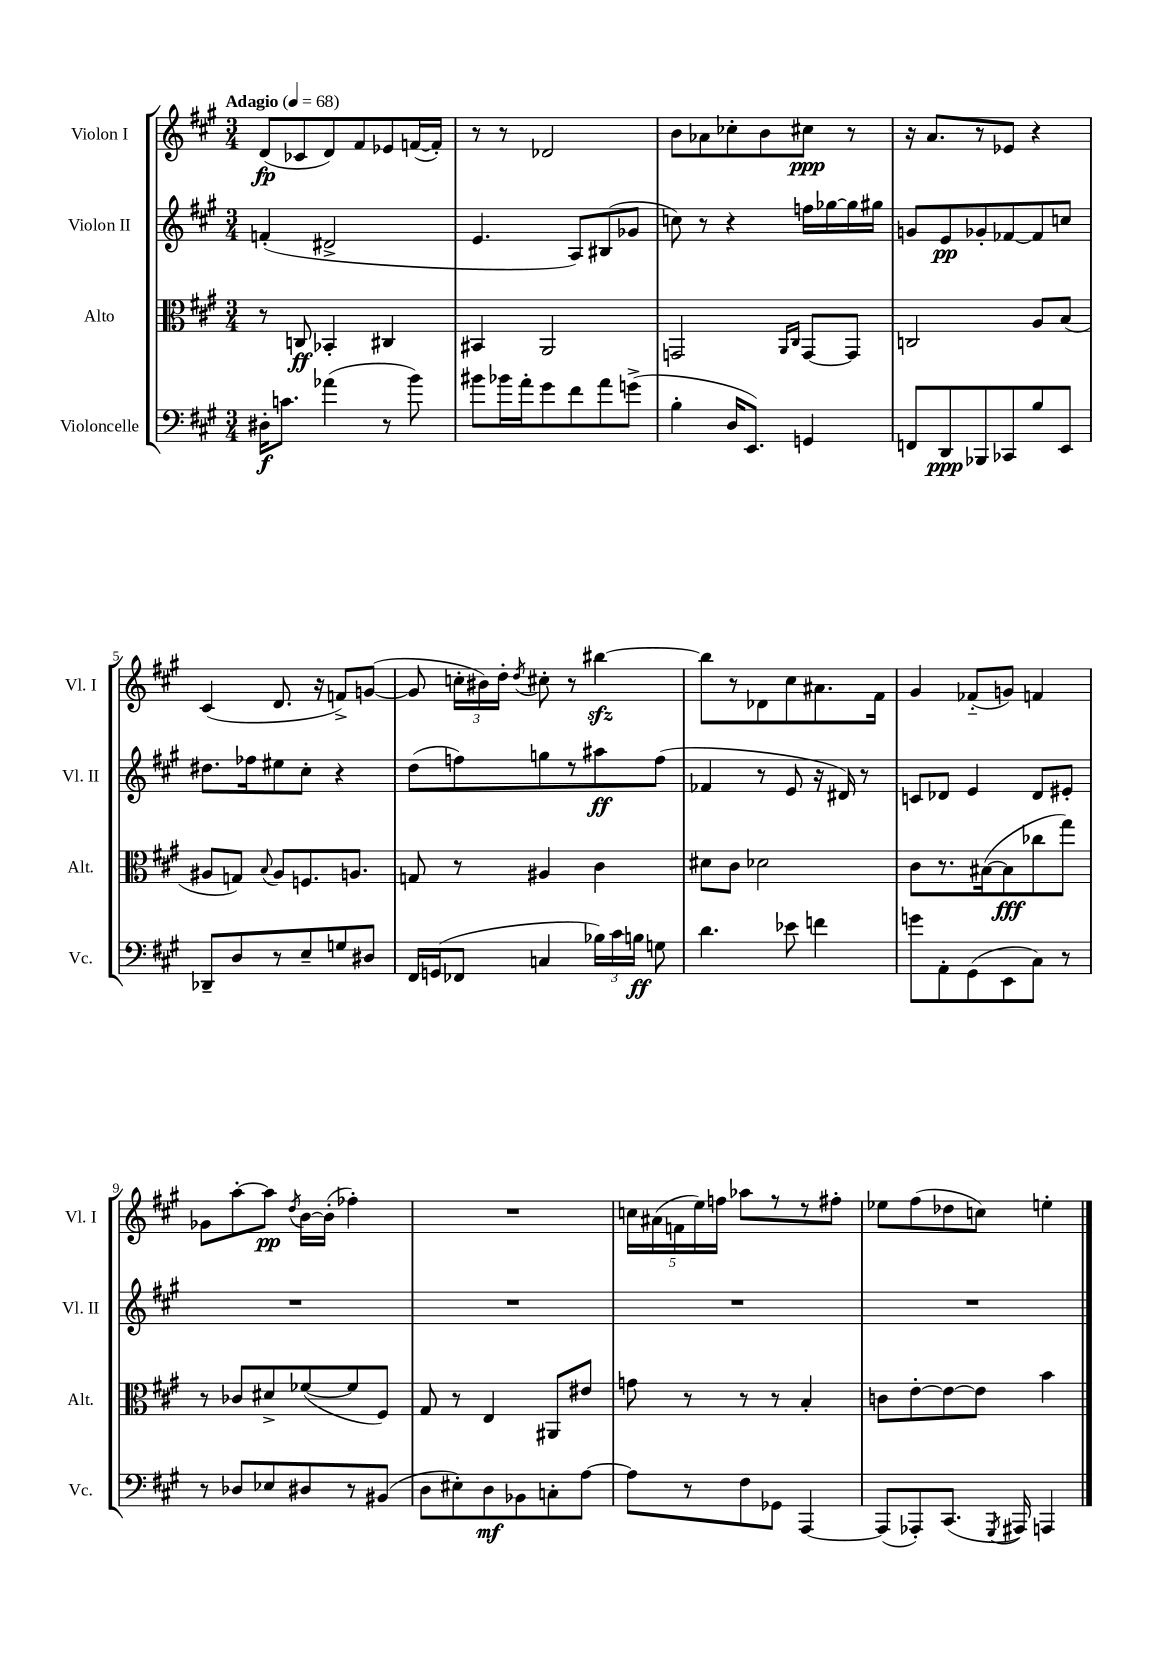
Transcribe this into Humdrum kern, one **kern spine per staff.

**kern	**dynam	**kern	**dynam	**kern	**dynam	**kern	**dynam
*part4	*part4	*part3	*part3	*part2	*part2	*part1	*part1
*staff4	*staff4	*staff3	*staff3	*staff2	*staff2	*staff1	*staff1
*I"Violoncelle	*	*I"Alto	*	*I"Violon II	*	*I"Violon I	*
*I'Vc.	*	*I'Alt.	*	*I'Vl. II	*	*I'Vl. I	*
*clefF4	*	*clefC3	*	*clefG2	*	*clefG2	*
*k[f#c#g#]	*	*k[f#c#g#]	*	*k[f#c#g#]	*	*k[f#c#g#]	*
*M3/4	*	*M3/4	*	*M3/4	*	*M3/4	*
*MM68	*	*MM68	*	*MM68	*	*MM68	*
=1	=1	=1	=1	=1	=1	=1	=1
!	!	!	!	!	!	!LO:TX:a:B:t=Adagio	!
16D#X'\KL	f	8r	.	(4fn'/	.	(8d/L	fp
8.cn\J	.	.	.	.	.	.	.
.	.	8Cn/	ff	.	.	8c-X/	.
(4a-X\	.	4BB-X'/	.	2d#X^/	.	8d/)	.
.	.	.	.	.	.	8f#/	.
8r	.	4C#X/	.	.	.	8e-X/	.
8b\)	.	.	.	.	.	([16fn/L	.
.	.	.	.	.	.	16f'/JJ])	.
=2	=2	=2	=2	=2	=2	=2	=2
8b#X\L	.	4BB#X/	.	4.e/	.	8r	.
16b-X\L	.	.	.	.	.	8r	.
16a'\J	.	.	.	.	.	.	.
8g#\	.	2AA/	.	.	.	2d-X/	.
8f#\	.	.	.	8A/L)	.	.	.
8a\	.	.	.	(8B#X/	.	.	.
(8gn^\J	.	.	.	8g-X/J	.	.	.
=3	=3	=3	=3	=3	=3	=3	=3
4B'\	.	2GGn/	.	8ccn\)	.	8b\L	.
.	.	.	.	8r	.	8a-X\	.
16D/KL	.	.	.	4r	.	8cc-X'\	.
8.EE/J)	.	.	.	.	.	.	.
.	.	.	.	.	.	8b\	.
.	.	16qqAA/LL	.	.	.	.	.
.	.	16qqC#/JJ	.	.	.	.	.
4GGn/	.	[8GG/L	.	16ffn\LL	.	8cc#X\J	ppp
.	.	.	.	[16gg-X\	.	.	.
.	.	8GG/J]	.	16gg-\]	.	8r	.
.	.	.	.	16gg#X\JJ	.	.	.
=4	=4	=4	=4	=4	=4	=4	=4
8FFn/L	.	2Cn/	.	8gn/L	.	16r	.
.	.	.	.	.	.	8.a/L	.
8DD/	ppp	.	.	8e/	pp	.	.
8BBB-X/	.	.	.	8g-X'/	.	8r	.
8CC-X/	.	.	.	[8f-X/	.	8e-X/J	.
8B/	.	8A/L	.	8f-/]	.	4r	.
8EE/J	.	(8B/J	.	8ccn/J	.	.	.
!!LO:LB:g=z
=5	=5	=5	=5	=5	=5	=5	=5
8DD-X~/L	.	8A#X/L	.	8.dd#X\L	.	(4c#/	.
8D/	.	8Gn/J)	.	.	.	.	.
.	.	.	.	16ff-X\k	.	.	.
.	.	8qqB/	.	.	.	.	.
8r	.	8A#/L	.	8ee#X\	.	8.d/	.
8E~/	.	8.Fn/	.	8cc#'\J	.	.	.
.	.	.	.	.	.	16r	.
8Gn/	.	.	.	4r	.	8fn^/L)	.
.	.	8.An/J	.	.	.	.	.
8D#X/J	.	.	.	.	.	([8gn/J	.
=6	=6	=6	=6	=6	=6	=6	=6
16FF#/LL	.	8Gn/	.	(8dd\L	.	8g/]	.
(16GGn/J	.	.	.	.	.	.	.
8FF-X/J	.	8r	.	8ffn\)	.	24ccn'\LL	.
.	.	.	.	.	.	24b#X\)	.
.	.	.	.	.	.	24dd'\JJ	.
.	.	.	.	.	.	8qdd/	.
4Cn/	.	4A#X/	.	8ggn\	.	8cc#X'\	.
.	.	.	.	8r	.	8r	.
24B-X\LL)	.	4c#\	.	8aa#X\	ff	[4bb#Xzz\	.
24c#\	.	.	.	.	.	.	.
24Bn\JJ	ff	.	.	.	.	.	.
8Gn\	.	.	.	(8ff\J	.	.	.
=7	=7	=7	=7	=7	=7	=7	=7
4.d\	.	8d#X\L	.	4f-X/	.	8bb#\L]	.
.	.	8c#\J	.	.	.	8r	.
.	.	2d-X\	.	8r	.	8d-X\	.
8e-X\	.	.	.	8e/	.	8cc#\	.
4fn\	.	.	.	16r	.	8.a#X\	.
.	.	.	.	16d#X/)	.	.	.
.	.	.	.	8r	.	.	.
.	.	.	.	.	.	16f#\Jk	.
=8	=8	=8	=8	=8	=8	=8	=8
8gn\L	.	8c#\L	.	8cn/L	.	4g#/	.
8AA'\	.	8.r	.	8d-X/J	.	.	.
(8GG#\	.	.	.	4e/	.	(8f-X/L	.
.	.	([16B#X\k	.	.	.	.	.
8EE\	.	8B#\]	fff	.	.	8gn/J)	.
8C#\J)	.	8cc-X\	.	8d-/L	.	4fn/	.
8r	.	8gg#\J)	.	8e#X'/J	.	.	.
!!LO:LB:g=z
=9	=9	=9	=9	=9	=9	=9	=9
8r	.	8r	.	2.r	.	8g-X\L	.
8D-X/L	.	8c-X/L	.	.	.	[8aa'\	.
8E-X/	.	8d#X^/	.	.	.	8aa\J]	pp
.	.	.	.	.	.	8qdd/	.
8D#X/	.	([8f-X/	.	.	.	[16b\LL	.
.	.	.	.	.	.	(16b'\JJ]	.
8r	.	8f-/]	.	.	.	4ff-X'\)	.
(8BB#X/J	.	8F#/J)	.	.	.	.	.
=10	=10	=10	=10	=10	=10	=10	=10
8D\L	.	8G#/	.	2.r	.	2.r	.
8E#X'\)	.	8r	.	.	.	.	.
8D\	mf	4E/	.	.	.	.	.
8BB-X\	.	.	.	.	.	.	.
8Cn'\	.	8AA#X/L	.	.	.	.	.
[8A\J	.	8e#X/J	.	.	.	.	.
=11	=11	=11	=11	=11	=11	=11	=11
8A\L]	.	8gn\	.	2.r	.	20ccn\LL	.
.	.	.	.	.	.	(20a#X\	.
.	.	.	.	.	.	20fn\	.
8r	.	8r	.	.	.	.	.
.	.	.	.	.	.	20ee\)	.
.	.	.	.	.	.	20ffn\JJ	.
8F#\	.	8r	.	.	.	8aa-X\L	.
8GG-X\J	.	8r	.	.	.	8r	.
[4AAA/	.	4B'/	.	.	.	8r	.
.	.	.	.	.	.	8ff#X'\J	.
=12	=12	=12	=12	=12	=12	=12	=12
(8AAA/L]	.	8cn\L	.	2.r	.	8ee-X\L	.
8AAA-X'/)	.	[8e'\	.	.	.	(8ff#\	.
(8.CC#/J	.	8e\_	.	.	.	8dd-X\	.
.	.	8e\J]	.	.	.	8ccn\J)	.
8qGGG#/	.	.	.	.	.	.	.
16AAA#X/)	.	.	.	.	.	.	.
4AAAn/	.	4b\	.	.	.	4een'\	.
==	==	==	==	==	==	==	==
*-	*-	*-	*-	*-	*-	*-	*-
